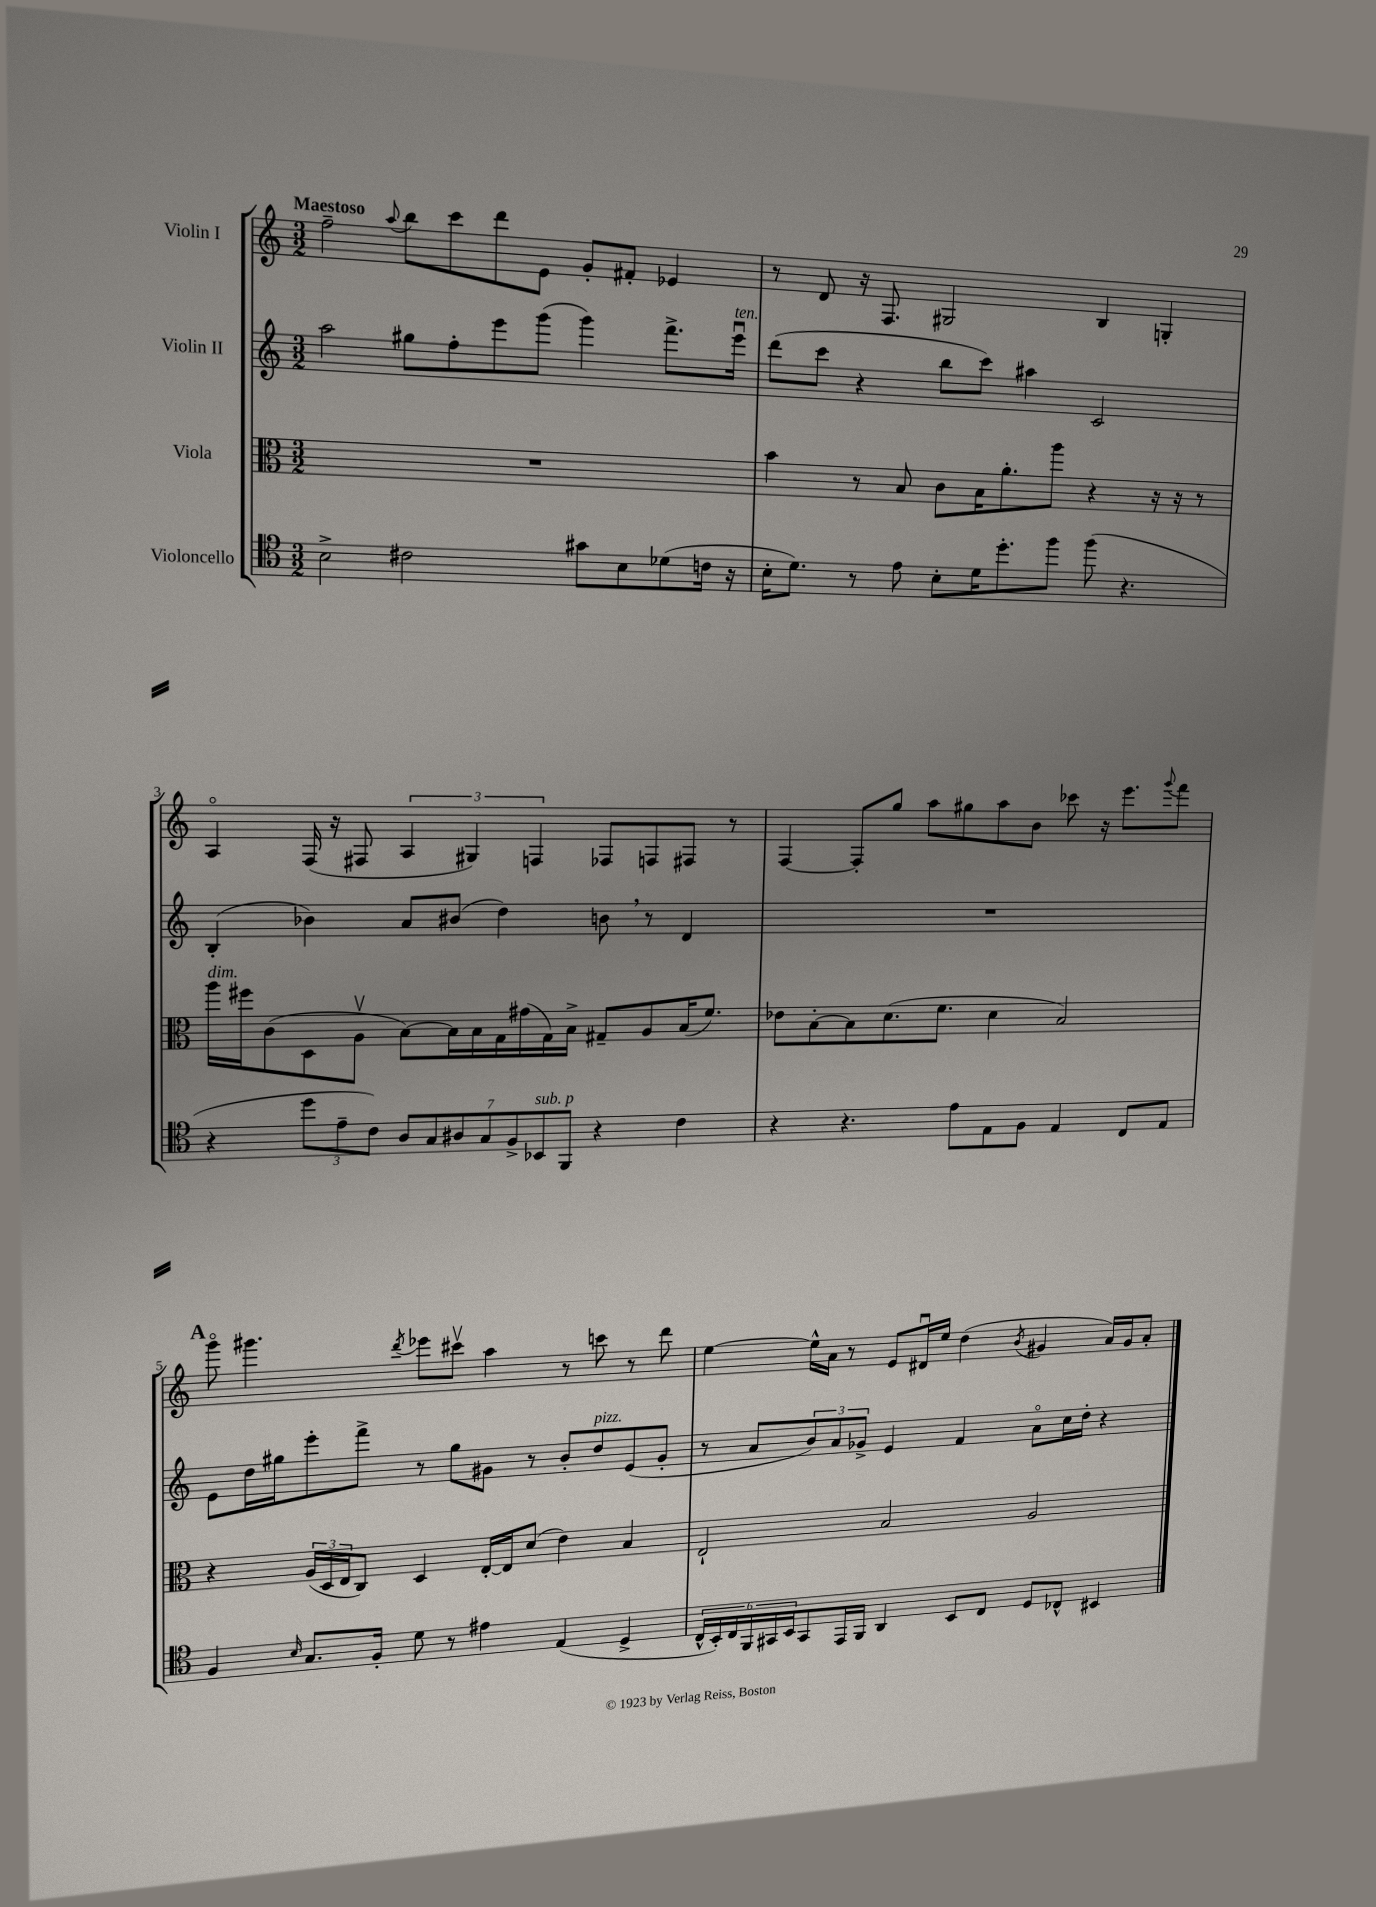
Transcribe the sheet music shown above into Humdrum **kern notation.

**kern	**kern	**kern	**kern
*staff4	*staff3	*staff2	*staff1
*clefC4	*clefC3	*clefG2	*clefG2
*k[]	*k[]	*k[]	*k[]
*M3/2	*M3/2	*M3/2	*M3/2
2B^\	1.r	2aa\	2ff~\
.	.	.	8qqaa/
2c#\	.	8gg#\L	8bb\L
.	.	8ff'\	8ccc\
.	.	8eee\	8ddd\
.	.	(8ggg\J	8e\J
8g#\L	.	4ggg\)	8g'/L
8B\	.	.	8f#'/J
(8d-\	.	8.fff^\L	4e-/
16c\Jk	.	.	.
16r	.	16eeeu\Jk	.
=	=	=	=
16B'\LK	4b\	(8ddd\L	8r
8.d\J)	.	.	.
.	.	8ccc\J	8d/
8r	8r	4r	16r
.	.	.	8.F/
8e\	8B/	.	.
8B'\L	8c\L	8bb\L	2G#/
16d\K	16B\K	8ccc\J)	.
8.dd'\	8.a'\	.	.
.	.	4aa#\	.
8ff\J	8aa\J	.	.
(8ff\	4r	2c/	4B/
4.r	.	.	.
.	16r	.	4G'/
.	16r	.	.
.	8r	.	.
=	=	=	=
4r	16aa\LL	(4B'/	4Ao/
.	16ff#\J	.	.
.	(8c\	.	.
12dd\L	8D\	4b-\)	(16F/
.	.	.	16r
12e~\	.	.	.
.	8Av\J	.	8F#/
12c\J)	.	.	.
14A/L	[8B\L)	8a/L	6A/
14G/	.	.	.
.	16B\]L	(8b#/J	.
14A#/	.	.	.
.	.	.	6G#/)
.	16B\	.	.
14G/	.	.	.
.	16G\	4dd\)	.
14F^/	.	.	.
.	(16g#\	.	.
.	.	.	6F/
14BB-/	.	.	.
.	16G\)	.	.
14FF/J	.	.	.
.	16B^\JJ	.	.
4r	8G#~/L	8b\	8F-/L
.	8A/	8r	8F/
4c\	(16B/K	4d/	8F#/J
.	8.f/J)	.	.
.	.	.	8r
=	=	=	=
4r	8e-\L	1.r	[4F/
.	[8B'\	.	.
4.r	8B\]	.	8F'/]L
.	(8.d\	.	8gg/J
.	.	.	8aa\L
.	8.f\J	.	.
8e\L	.	.	8gg#\
8E\	4d\	.	8aa\
8F\J	.	.	8b\J
4E/	2B/)	.	8ccc-\
.	.	.	16r
.	.	.	8.eee\L
8C/L	.	.	.
.	.	.	8qqggg/
8E/J	.	.	8fff\J
=	=	=	=
4F/	4r	8e\L	8gggo\
.	.	16dd\L	4.ggg#\
.	.	16gg#\J	.
16qqB/	.	.	.
8.G/L	(24A/LL	8eee'\	.
.	24D/	.	.
.	24E/J	.	.
.	8C/J)	8fff^\J	.
16F'/Jk	.	.	.
.	.	.	8qddd/
8d\	4D/	8r	8eee-\L
8r	.	8gg#\L	8ccc#v\J
4e#\	[16E'/LL	8g#\J	4aa\
.	16E/]J	.	.
.	(8d/J	8r	.
(4E/	4e\)	8b'/L	8r
.	.	8dd/	8ccc\
4D^/	4B/	(8e/	8r
.	.	8g#'/J	8ddd\
=	=	=	=
24C^^/LL	2E`/	8r	[4ee\
24BB'/)	.	.	.
24C/	.	.	.
24FF/	.	8a/L	.
24GG#/	.	.	.
24BB/J	.	.	.
8GG#/	.	12b/)	16ee^^\]LL
.	.	.	16a\JJ
.	.	12a/	.
16EE/L	.	.	8r
.	.	12g-^/J	.
16FF/JJ	.	.	.
4AA/	2B/	4e/	8e/L
.	.	.	16d#u/L
.	.	.	16ee/JJ
8BB/L	.	4f/	(4dd\
8C/J	.	.	.
.	.	.	8qb/
8D/L	2A/	8ao\L	4g#/
8C-^^/J	.	16cc\L	.
.	.	16dd'\JJ	.
4BB#/	.	4r	16a/LL)
.	.	.	16g#/J
.	.	.	8a'/J
==	==	==	==
*-	*-	*-	*-
